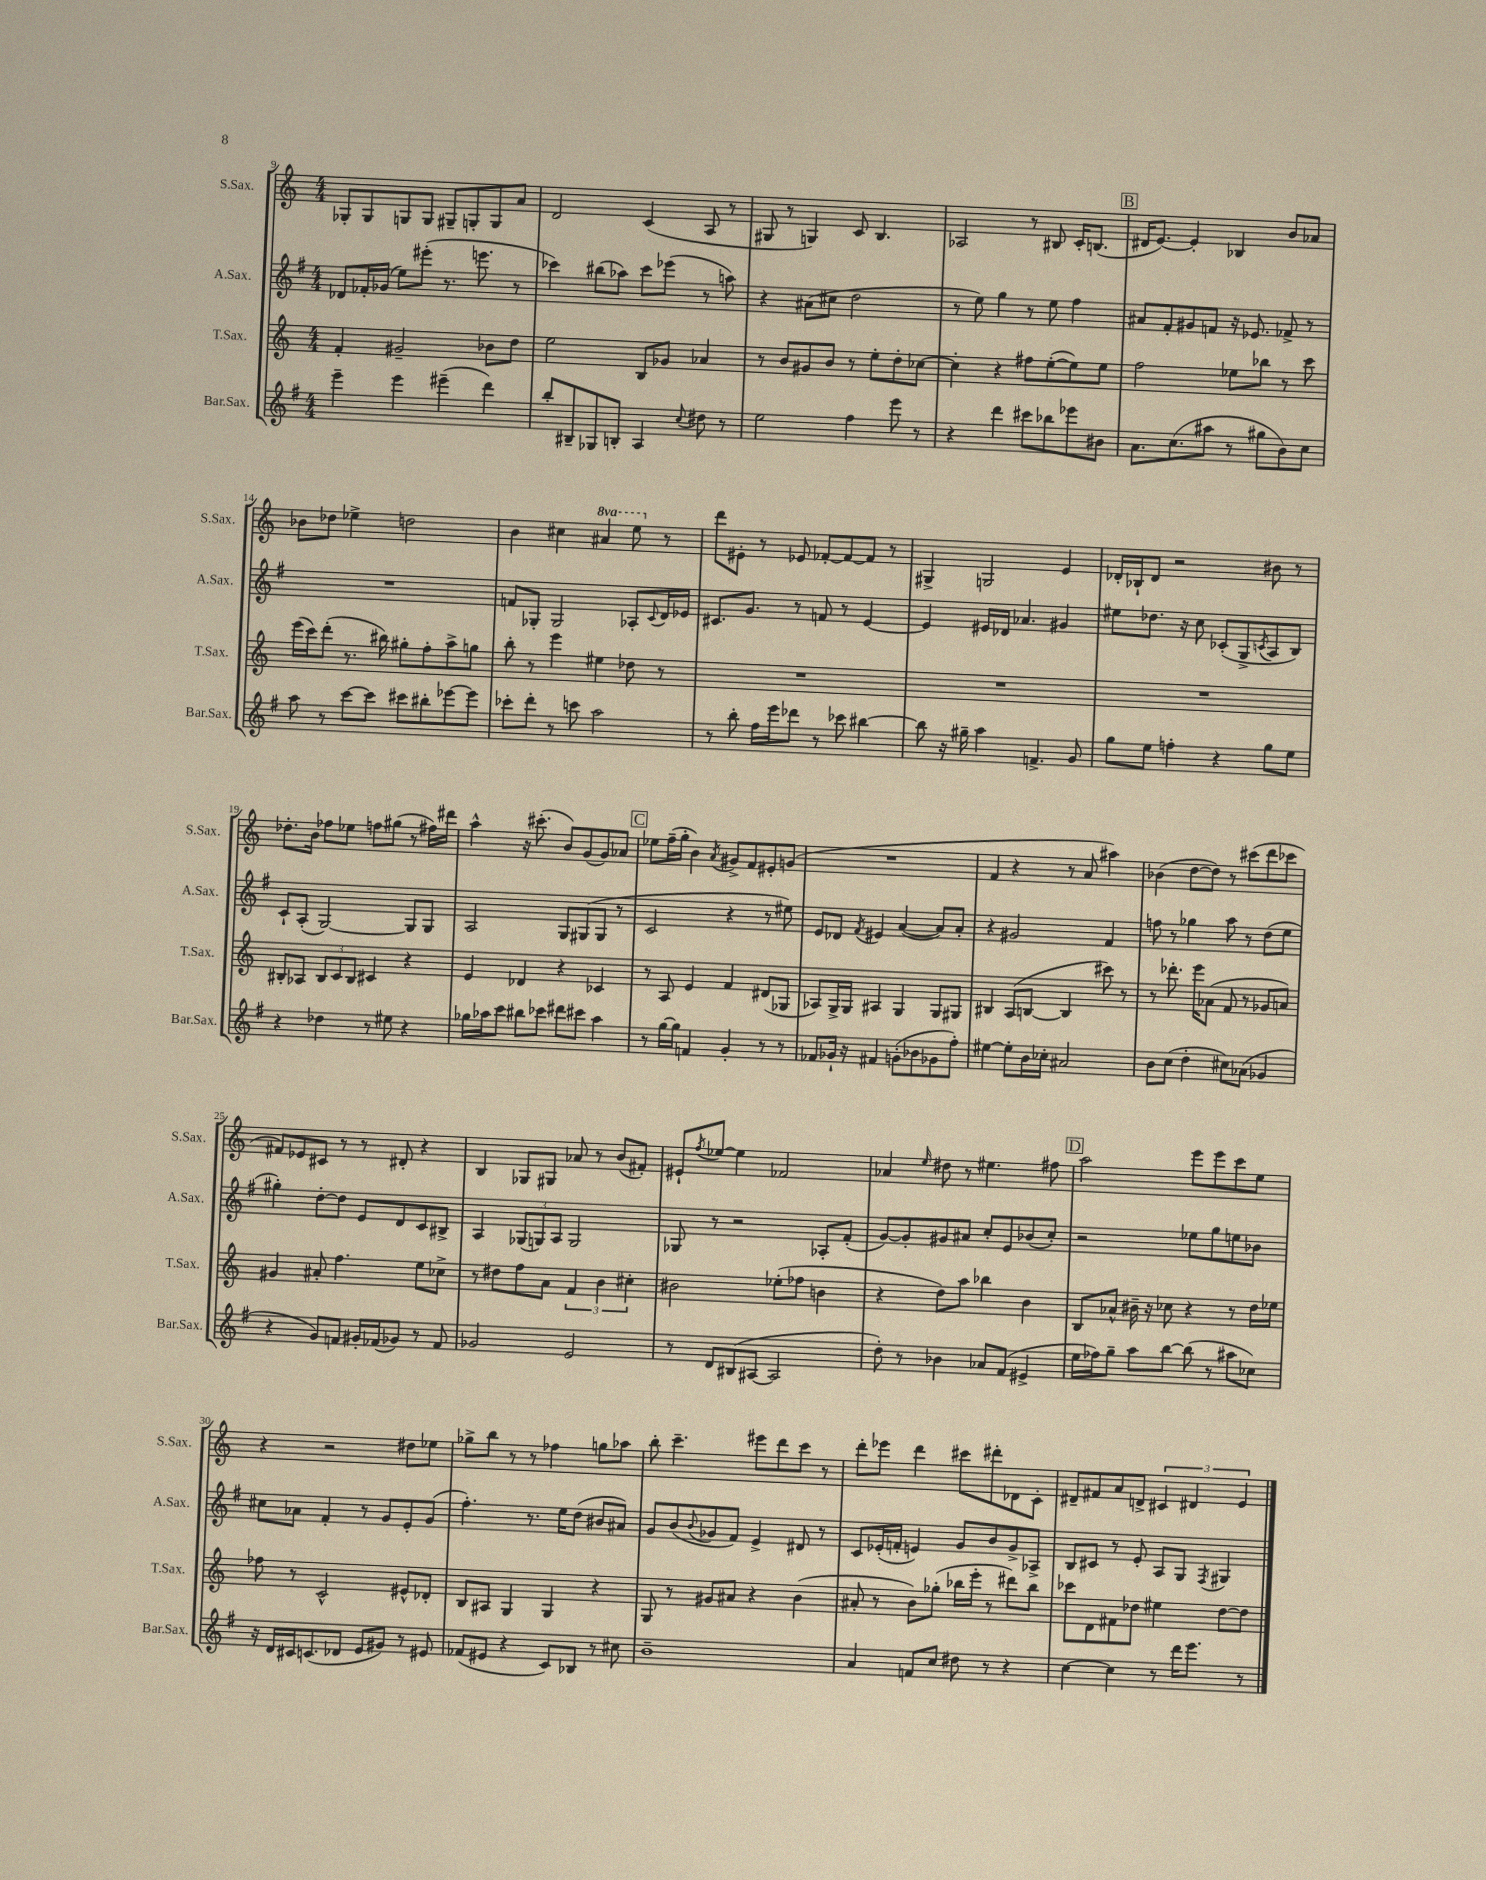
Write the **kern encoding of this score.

**kern	**kern	**kern	**kern
*staff4	*staff3	*staff2	*staff1
*clefG2	*clefG2	*clefG2	*clefG2
*k[f#]	*k[]	*k[f#]	*k[]
*M4/4	*M4/4	*M4/4	*M4/4
4eee~	4f'	8d-	8G-'
.	.	16f-'	8G-
.	.	(16g-	.
4eee	2g#~	8ee)	8G
.	.	(8eee#'	8G
(4eee#~	.	8.r	8G#~
.	.	.	8G'
.	.	8.eee	.
4ddd)	8b-	.	8G
.	8dd	8r	8a
=	=	=	=
8bb'	2ee	4ccc-)	2d
8B#~	.	.	.
8G-	.	(8bb#	.
8B'	.	8aa-)	.
4A	8B	8ccc-	(4c
.	8g-	(8eee-	.
8qqcc	.	.	.
8dd#	4a-	8r	8A
8r	.	8aa)	8r
=	=	=	=
2ee	8r	4r	8G#
.	8b	.	8r
.	8g#	(8a#	4G)
.	8b	8cc#	.
4ff#	8r	2dd	8c
.	8ee'	.	4.B
8eee	8dd'	.	.
8r	[8cc-	.	.
=	=	=	=
4r	4cc-']	8r	2A-
.	.	8ee)	.
4ddd	4r	4gg	.
8ccc#	8ff#	8r	8r
8bb-	([8ee'	8ee	8B#
8eee-	8ee])	4ff#	16c'
.	.	.	(8.B
8b#	8ee	.	.
=	=	=	=
8.a	2ff	8a#	16d#
.	.	.	[8.e)
.	.	8f#'	.
(8.cc	.	.	.
.	.	8g#	4e']
8aa#	.	8f	.
8r	8ee-	16r	4B-
.	.	8.e-	.
8gg#	8bb-	.	.
8b)	8r	8f-^	8b
8cc	8ccc	8r	8a-
=	=	=	=
8aa	(16eee	1r	8b-
.	16ccc)	.	.
8r	(8ddd'	.	8dd-
[8ccc	8.r	.	4ee-^
8ccc]	.	.	.
.	16bb#)	.	.
8ccc#	8gg#'	.	2dd
8bb#'	8ff'	.	.
[8eee-	8aa^	.	.
8eee-]	8gg	.	.
=	=	=	=
8ccc-'	8bb'	8f	4b
8ddd'	8r	8G-'	.
8r	4eee	2G-	4cc#
8ccc	.	.	.
2aa	4ee#	.	4aa#
.	8dd-	8A-'	8eee
.	.	8qqc	.
.	8r	16d	8r
.	.	16e-	.
=	=	=	=
8r	1r	8.c#	8ddd
8bb'	.	.	8e#'
.	.	8.g	.
16ff#	.	.	8r
16eee	.	.	.
8ddd-	.	8r	8e-
8r	.	8f	[8f-'
8ccc-	.	8r	8f-_
[4bb#	.	[4e	8f-]
.	.	.	8r
=	=	=	=
8bb#]	1r	4e]	4G#^
16r	.	.	.
16gg#~	.	.	.
4aa	.	16e#	2G
.	.	16d-	.
.	.	4.a-	.
4.f^	.	.	.
.	.	4g#	4e
8g	.	.	.
=	=	=	=
8gg	1r	8ee#	16d-'
.	.	.	16B-`
8ee	.	8.dd-	8d-
4ff'	.	.	2r
.	.	16r	.
.	.	8cc	.
4r	.	(8c-'	.
.	.	8G^	.
.	.	8qc	.
8gg	.	8A	8b#
8ee	.	8B)	8r
=	=	=	=
4r	8B#'	8c`	8.dd-'
.	8A-	(8A'	.
.	.	.	16b
4dd-	12B#	[2G)	8ff-
.	12c	.	.
.	.	.	8ee-
.	12B#	.	.
8r	4c#	.	8ff
8ee#	.	.	(8gg#
4r	4r	8G]	8r
.	.	8G	16ff#)
.	.	.	16ddd#
=	=	=	=
16gg-	4e	2A	4aa^^
16aa-	.	.	.
8ccc	.	.	.
8bb#	4d-	.	16r
.	.	.	(8.ccc#'
8ccc-	.	.	.
8ddd#	4r	8G	8b)
8ccc#	.	(8G#	(8g
4aa-	4c-	8G#	8g)
.	.	8r	8a-
=	=	=	=
8r	8r	2c	8ee-
[16gg	8A	.	(16ff~
16gg]	.	.	16gg'
4f	4e	.	4b)
.	.	.	8qa
4g'	4f	4r	8g#^
.	.	.	8f
8r	(8d#	8r	8e#'
8r	8G-	8ee#)	(8g
=	=	=	=
8f-	8A-)	8e	1r
16g-`	16G^	8d-	.
16r	16G	.	.
.	.	8qf#	.
4f#	4A#	4e#	.
(8g'	4G	([4a	.
8b-	.	.	.
8g-	8G	8a])	.
8ff#')	8G#	8a'	.
=	=	=	=
[4ee#	4B#	4r	4f
8ee#']	(8A	2g#	4r
16b	[8B	.	.
16cc-'	.	.	.
2a#	4B]	.	8r
.	.	.	8a
.	8ccc#)	4f#	4aa#)
.	8r	.	.
=	=	=	=
8b	8r	8ff	(4b-
(8cc	8.ddd-'	8r	.
4dd'	.	4gg-	[8dd
.	16eee	.	.
.	(8a-	.	8dd])
8cc#)	8f	8aa	8r
(8a-	8r	8r	(8ccc#
4g-	8g-	(8dd	8ddd
.	8a)	8ee	8ccc-
=	=	=	=
4r	4g#	4gg#')	8f#)
.	.	.	8e-
8g)	8a#'	[8dd'	8c#
8f	4.ff	8dd]	8r
16g#'	.	8e	8r
(16f-	.	.	.
8g-)	.	8d	8d#'
8r	8ee	8c	4r
8f-	8cc-^	8B#^	.
=	=	=	=
2g-	8r	4A	4B
.	8dd#	.	.
.	8ff	(12G-	8G-
.	.	12G)	.
.	8a	.	8G#
.	.	12A	.
2e	6f	2G	8a-
.	.	.	8r
.	6b	.	.
.	.	.	(8b
.	6cc#'	.	.
.	.	.	8f#')
=	=	=	=
8r	2b#	8G-	8e#`
.	.	.	8qff
8d	.	8r	[8ee-
(8B#	.	2r	4ee-]
[8A#	.	.	.
2A#]	(8ee-'	.	2f-
.	8ff-	.	.
.	4b	8A-'	.
.	.	(8f#'	.
=	=	=	=
8dd')	4r	[8g)	4a-
8r	.	8g']	.
.	.	.	16qqee
4b-	8dd)	8g#	8dd#
.	8aa	8a#	8r
8a-	4bb-	8cc'	4.ee#
(8f#	.	8e	.
4e#^	4b	(8b-	.
.	.	8cc')	8ff#
=	=	=	=
16ee	8B	2r	2aa
16ff-)	.	.	.
8gg~	8a-^^	.	.
8aa	16b#~	.	.
.	16r	.	.
[8bb	8cc-	.	.
(8bb]	4r	8ee-	8eee
8r	.	8gg	8eee
8aa#	8r	8ee	8ccc
8cc-)	16dd	8b-	8ee
.	16ee-	.	.
=	=	=	=
16r	8ff-	8cc#	4r
16d	.	.	.
16c#	8r	8a-	.
(8.c	.	.	.
.	2c^^	4f#'	2r
8d-	.	.	.
8e	.	8r	.
8g#)	.	8g	.
8r	8e#^^	8e'	8dd#
8e#	8d-'	(8g	8ee-
=	=	=	=
(8f-	8B	4.ff#')	8gg-^
8e#	8A#	.	8bb
4r	4G	.	8r
.	.	8.r	8r
8c)	4G	.	4ff-
.	.	16ee	.
8B-	.	(8dd	.
8r	4r	8b#	8gg
8cc#	.	8a#)	8aa-
=	=	=	=
1b~	8G	8g	8bb'
.	8r	(8b	4.ccc~
.	.	8qqb	.
.	8g#	8g-	.
.	8a#	8f#)	.
.	4r	4e^	8eee#
.	.	.	8ddd
.	(4b	8d#	8ccc
.	.	8r	8r
=	=	=	=
4a	8a#'	8c	8ddd'
.	8r	(16e-'	8eee-
.	.	16f'	.
8f	8b)	4e)	4ddd
8cc	(8gg-'	.	.
8dd#	16bb-	8g	8ccc#
.	16eee'	.	.
8r	8r	8b	8ddd#'
4r	8ddd#)	8g^	8d-
.	8bb-	8A-^	8c'
=	=	=	=
[4cc	8ccc-	8B	8d#~
.	8d	8c#	8f#
4cc]	8f#	8r	8a
.	8dd-	8e'	8d^
8r	4ee#	8A	6c#
16ddd	.	8G	.
.	.	.	6d#
8.eee	.	.	.
.	.	8qF#	.
.	[8dd-	4G#	.
.	.	.	6e
8r	8dd-]	.	.
==	==	==	==
*-	*-	*-	*-
